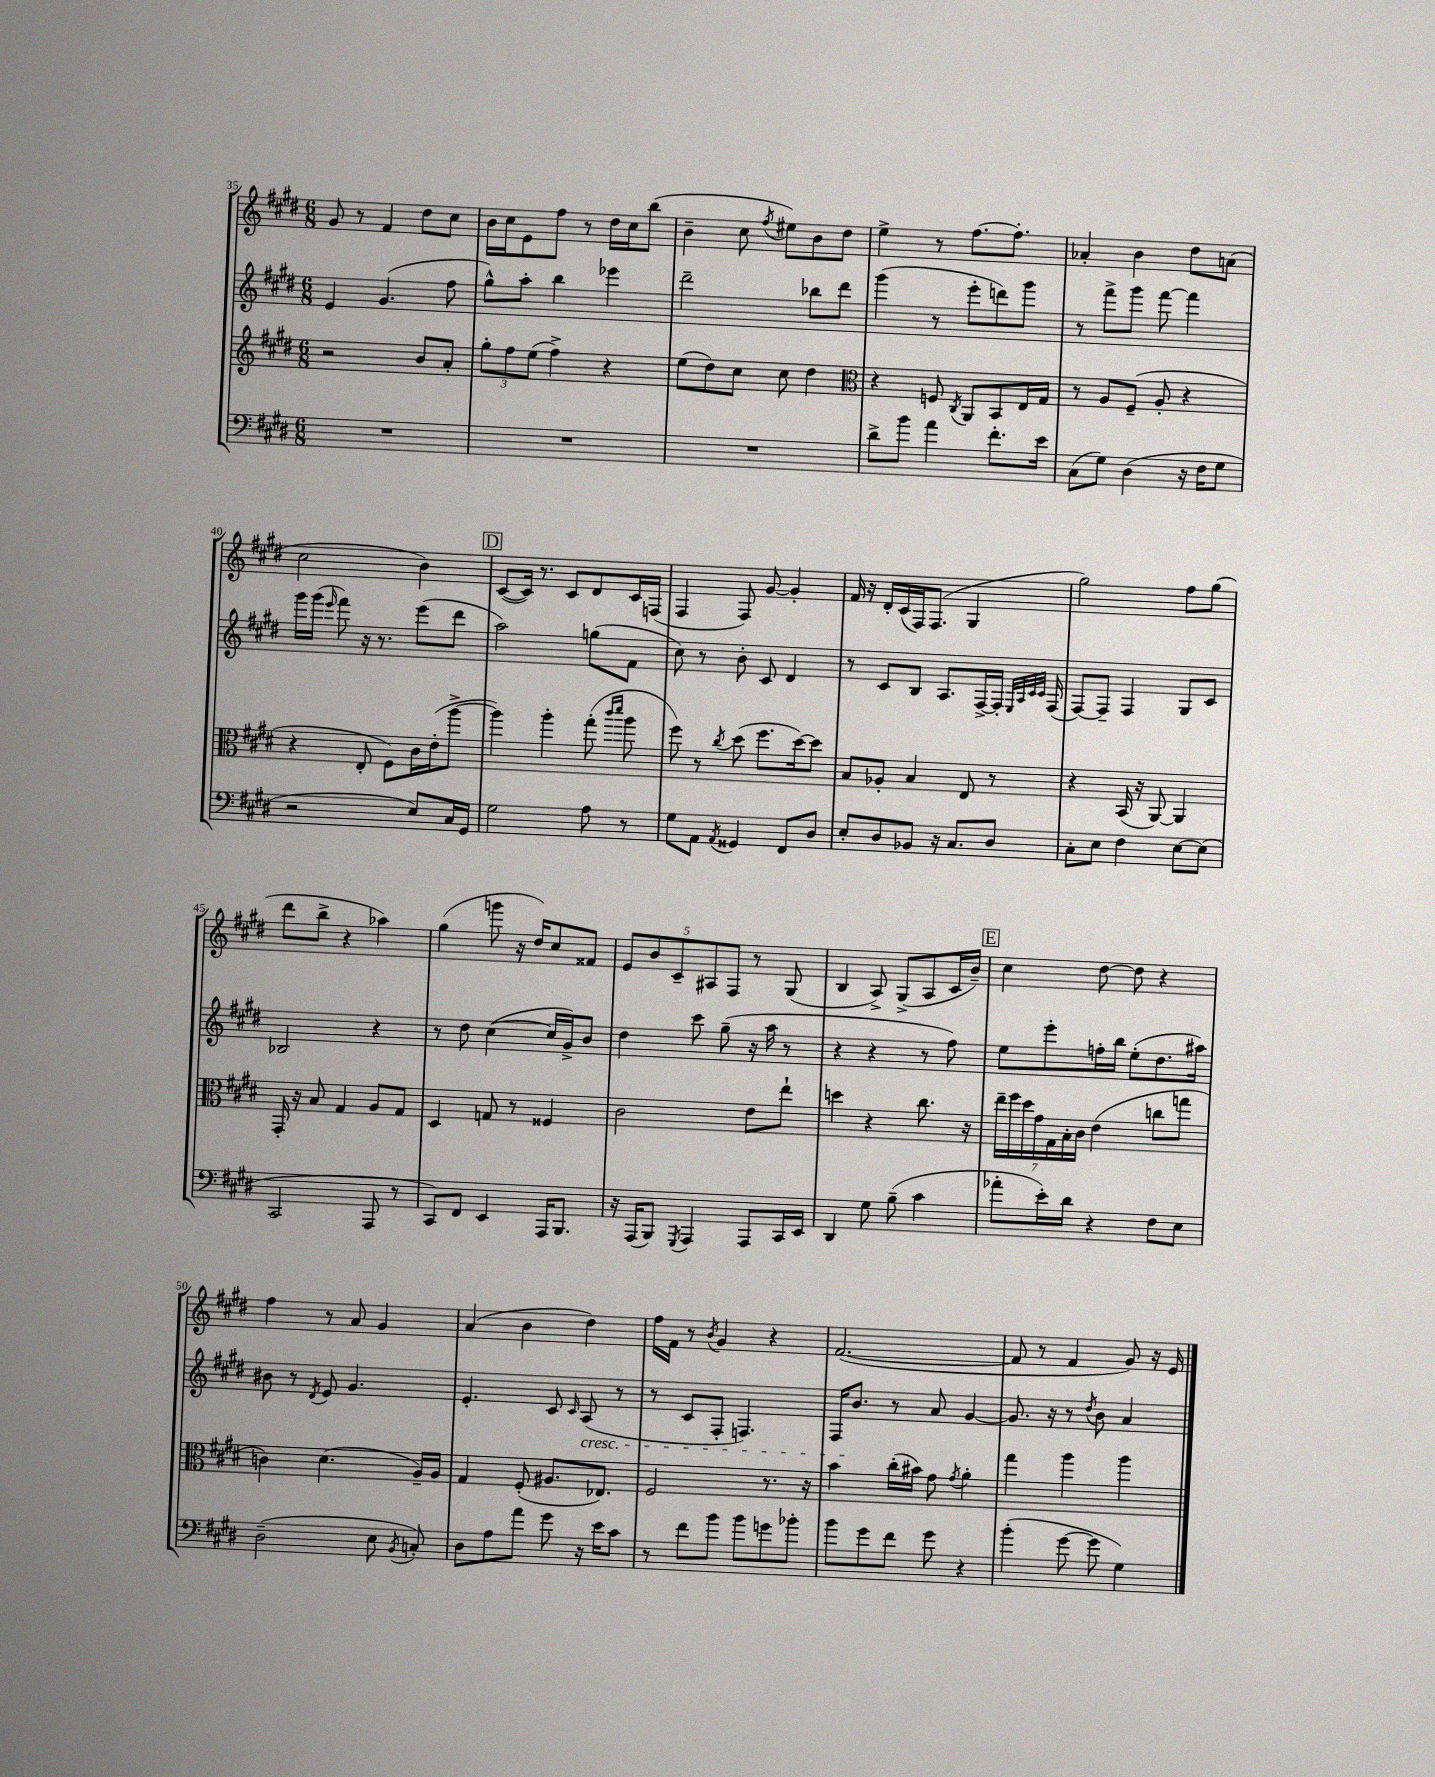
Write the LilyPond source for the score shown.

<<
\new StaffGroup <<
\new Staff = "s0" {
    \clef treble \key e \major \numericTimeSignature \time 6/8
    \autoBeamOff gis'8 r8 fis'4 dis''8[ cis''8] |
    b'16[ cis''16 e'8 fis''8] r8 dis''16[ cis''16 b''8]( |
    b'4-- cis''8 \acciaccatura { fis''8 } eis''8[) b'8 dis''8] |
    e''4-> r8 fis''8.[~ fis''8.]-. |
    aes'4-. b'4 dis''8[ a'8]( |
    cis''2 b'4) |
    \mark \markup { \box "D" } cis'8[~( cis'16]) r8. cis'8[ dis'8 cis'16 f16]( |
    fis4 fis8) gis'8~ gis'4-. |
    fis'16 r16 dis'16[-. cis'16( fis16) fis8.]( gis4 |
    gis''2) fis''8[ gis''8]( |
    dis'''8[ b''8]-> r4 aes''4) |
    gis''4( g'''8 r16 dis''16[) cis''8 fisis'8] |
    \tuplet 5/4 { e'8[ b'8 cis'8-- ais8 fis8] } r8 gis8( |
    b4 a8->) gis8[->( a8 cis'16 b'16]--) |
    \mark \markup { \box "E" } cis''4 dis''8~ dis''8 r4 |
    fis''4 r8 a'8 gis'4 |
    a'4( b'4 dis''4) |
    fis''16[ fis'16] r8 \acciaccatura { b'8 } gis'4 r4 |
    fis'2.~( |
    fis'8 r8 fis'4 gis'8) r16 e'16 \bar "|." |
}
\new Staff = "s1" {
    \clef treble \key e \major \numericTimeSignature \time 6/8
    \autoBeamOff e'4 gis'4.( fis''8 |
    gis''8[-^) a''8]-. b''4 ees'''4 |
    dis'''2-- bes''8[ dis'''8] |
    gis'''4( r8 e'''8[-. d'''8) gis'''8] |
    r8 fis'''8[-> gis'''8] fis'''8~ fis'''4 |
    gis'''16[ gis'''16]( \grace { e'''16 } fis'''8) r16 r8. e'''8[( dis'''8] |
    \mark \markup { \box "D" } a''2) g''8[( fis'8] |
    cis''8) r8 b'8-. cis'8 dis'4 |
    r8 cis'8[ b8] a8.[ fis16~-> fis16]-. \grace { e32[ a32 cis'32 cis'32] } fis16( |
    fis8[~) fis8]-- fis4 gis8[ cis'8] |
    bes2 r4 |
    r8 dis''8 cis''4~( cis''16[ gis'16->) b'8] |
    dis''4 cis'''8 gis''8--( r16 a''16 r8 |
    r4 r4 r8 fis''8) |
    \mark \markup { \box "E" } e''8[ e'''8-. f''16-. b''16] e''8[-.( dis''8. ais''16]) |
    bis'8 r8 \acciaccatura { dis'8 } e'8 gis'4. |
    e'4.-. cis'8 \grace { cis'16 } a8\cresc( r8 |
    r8 cis'8[ fis8]-. f4.) |
    fis16[ b'8.]\! r8 a'8 gis'4~ |
    gis'8. r16 r8 \acciaccatura { dis''8 } b'8 a'4 \bar "|." |
}
\new Staff = "s2" {
    \clef treble \key e \major \numericTimeSignature \time 6/8
    \autoBeamOff r2 b'8[ a'8]-. |
    \tuplet 3/2 { gis''8[-. fis''8 e''8]( } fis''4->) r4 |
    e''8[( dis''8) cis''8] cis''8 dis''4 |
    \clef alto r4 f8 \acciaccatura { cis8 } a,8[ b,8 e16 gis16] |
    r8 a8[ fis8]--( a8-. r4 |
    r4 e8-. fis8[) cis'16 e'16-.( a''8]~-> |
    \mark \markup { \box "D" } a''4) a''4-. gis''8-.( \grace { cis'''16[ dis'''16] } a''8 |
    fis''8) r8 \acciaccatura { cis''8 } dis''8( fis''8.[ dis''16~) dis''8] |
    b8[ aes8]-. b4 e8 r8 |
    r4 b,16( r16 a,8~) a,4 |
    gis,16-. r16 b8 gis4 a8[ gis8] |
    dis4 g8 r8 fisis4 |
    cis'2 e'8[ e''8]-! |
    d''4 r4 cis''8. r16 |
    \mark \markup { \box "E" } \tuplet 7/4 { e''16[-- fis''16 dis''16 gis'16 gis16 b16-. cis'16] } e'4( c''8[ g''8] |
    c'4) dis'4.( a16[--) a16] |
    gis4 fis8-.( ais8.[ ees8.]) |
    fis2 r8. r16 |
    b'4 cis''16[-.( bis'16]) gis'8 \acciaccatura { gis'8 } a'4-. |
    gis''4 a''4 a''4 \bar "|." |
}
\new Staff = "s3" {
    \clef bass \key e \major \numericTimeSignature \time 6/8
    \autoBeamOff R2. |
    R2. |
    R2. |
    dis'8[-> b'8] a'4 fis'8.[-. e'16] |
    cis8[( gis8]) dis4( r16 fis16[ gis8] |
    r2 e8[) cis16 gis,16] |
    \mark \markup { \box "D" } gis2 a8 r8 |
    gis8[ a,8] \acciaccatura { a,8 } gisis,4 fis,8[ dis8] |
    e8[-. dis8 bes,8] r16 cis8.[ dis8] |
    cis8[-. e8] fis4 e8[~ e8]( |
    cis,2 a,,8 r8 |
    cis,8[) fis,8] e,4 a,,16[ b,,8.] |
    r16 a,,16[( b,,8]) \acciaccatura { gis,,8 } a,,4 a,,8[ cis,16 e,16] |
    dis,4 gis8 b8--( cis'4 |
    \mark \markup { \box "E" } aes'8[-. e'16-.) dis'16] r4 fis8[ e8] |
    dis2--( e8 \acciaccatura { b,8 } c8-.) |
    dis8[ a8 a'8] gis'8 r16 e'16[ cis'8] |
    r8 fis'8[ b'8] b'8[ g'8 bes'8]-. |
    b'8[ gis'8 fis'8] gis'8 r4 |
    b'4-.( gis'8~ gis'8 gis4) \bar "|." |
}
>>
>>
\layout { \context { \Score currentBarNumber = #35 } }
